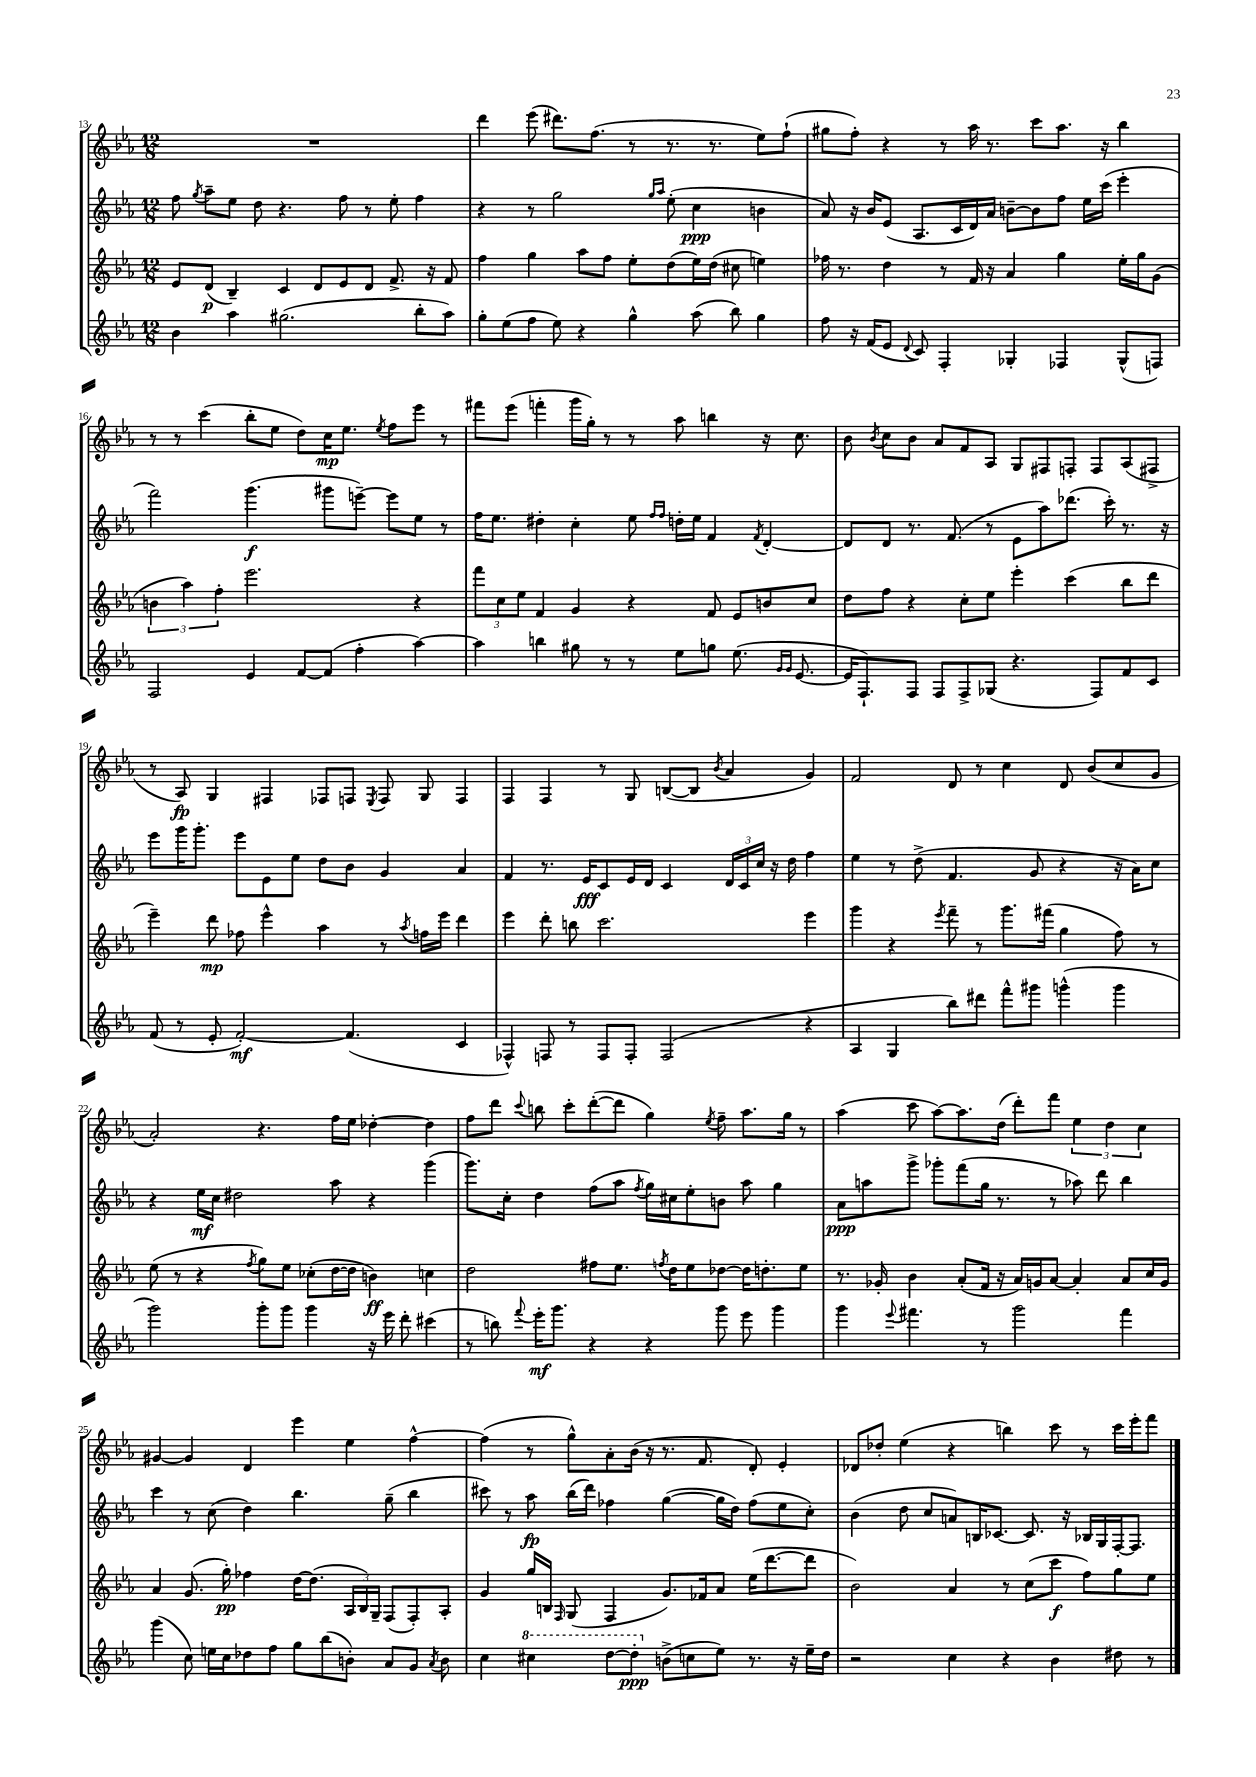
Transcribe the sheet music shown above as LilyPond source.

<<
\new StaffGroup <<
\new Staff = "s0" {
    \clef treble \key ees \major \numericTimeSignature \time 12/8
    \autoBeamOff R1. |
    d'''4 ees'''8( dis'''8.[) f''8.]( r8 r8. r8. ees''8[) f''8]-!( |
    gis''8[ f''8]-.) r4 r8 aes''16 r8. c'''8[ aes''8.] r16 bes''4 |
    r8 r8 c'''4( bes''8[-. ees''8] d''8[) c''16\mp ees''8.] \acciaccatura { ees''8 } f''8[ ees'''8] r8 |
    fis'''8[ ees'''8]( f'''4-. g'''16[ g''16]-.) r8 r8 aes''8 b''4 r16 c''8. |
    bes'8 \acciaccatura { bes'8 } c''8[ bes'8] aes'8[ f'8 aes8] g8[ fis8 f8]-. f8[ aes8( fis8]-> |
    r8 aes8\fp) g4 fis4 fes8[ f8] \acciaccatura { ees8 } f8 g8 f4 |
    f4 f4 r8 g8 b8[~( b8] \acciaccatura { bes'8 } aes'4 g'4) |
    f'2 d'8 r8 c''4 d'8 bes'8[( c''8 g'8] |
    aes'2-.) r4. f''16[ ees''16] des''4~-. des''4 |
    f''8[ d'''8] \appoggiatura { c'''8 } b''8 c'''8[-. d'''8~-.( d'''8] g''4) \acciaccatura { ees''8 } f''8-- aes''8.[ g''16] r8 |
    aes''4( c'''8 aes''8[~) aes''8. d''16]( d'''8[-.) f'''8] \tuplet 3/2 { ees''4 d''4 c''4 } |
    gis'4~ gis'4 d'4 ees'''4 ees''4 f''4~-^ |
    f''4( r8 g''8[-^) aes'8-. bes'16]( r16 r8. f'8. d'8-.) ees'4-. |
    des'8[ des''8]-. ees''4( r4 b''4) c'''8 r8 c'''16[ ees'''16-. f'''8] \bar "|." |
}
\new Staff = "s1" {
    \clef treble \key ees \major \numericTimeSignature \time 12/8
    \autoBeamOff f''8 \acciaccatura { g''8 } aes''8[-- ees''8] d''8 r4. f''8 r8 ees''8-. f''4 |
    r4 r8 g''2 \grace { g''16[ aes''16] } ees''8-.( c''4\ppp b'4 |
    aes'8) r16 bes'16[ ees'8]( aes8.[ c'16 d'16) aes'16] b'8[~-- b'8 f''8] ees''16[ c'''16]( ees'''4-. |
    f'''2) g'''4.\f( gis'''8[ e'''8]~--) e'''8[ ees''8] r8 |
    f''16[ ees''8.] dis''4-. c''4-. ees''8 \grace { f''16[ f''16] } d''16[-. ees''16] f'4 \acciaccatura { f'8 } d'4~-. |
    d'8[ d'8] r8. f'8.( r8 ees'8[ aes''8) des'''8.]( c'''16-.) r8. r16 |
    ees'''8[ g'''16 g'''8.]-. ees'''8[ ees'8 ees''8] d''8[ bes'8] g'4 aes'4 |
    f'4 r8. ees'16[\fff c'8 ees'16 d'16] c'4 \tuplet 3/2 { d'16[ c'16 c''16] } r16 d''16 f''4 |
    ees''4 r8 d''8->( f'4. g'8 r4 r16 aes'16[) c''8] |
    r4 ees''16[\mf c''16] dis''2 aes''8 r4 g'''4( |
    g'''8.[) c''16]-. d''4 f''8[( aes''8] \acciaccatura { f''8 } g''16[) cis''16 ees''8-. b'8] aes''8 g''4 |
    aes'8[\ppp a''8 g'''8]-> ges'''8[-. f'''8( g''16] r8. r8 aes''8) d'''8 bes''4 |
    c'''4 r8 c''8( d''4) bes''4. g''8--( bes''4 |
    cis'''8) r8 aes''8\fp bes''16[( d'''16]) fes''4 g''4~( g''16[ d''16]) fes''8[( ees''8 c''8]-.) |
    bes'4( d''8 c''8[ a'8) b16 ces'8.]~ ces'8. r16 bes16[ g16 f16~-. f8.] \bar "|." |
}
\new Staff = "s2" {
    \clef treble \key ees \major \numericTimeSignature \time 12/8
    \autoBeamOff ees'8[ d'8]\p( bes4--) c'4 d'8[ ees'8 d'8] f'8.-> r16 f'8 |
    f''4 g''4 aes''8[ f''8] ees''8[-. d''8( ees''16) d''16]( cis''8 e''4) |
    fes''16 r8. d''4 r8 f'16 r16 aes'4 g''4 ees''16[-. g''16 g'8]( |
    \tuplet 3/2 { b'4 aes''4) f''4-. } ees'''2. r4 |
    \tuplet 3/2 { f'''8[ c''8 ees''8] } f'4 g'4 r4 f'8 ees'8[ b'8 c''8] |
    d''8[ f''8] r4 c''8[-. ees''8] ees'''4-. c'''4( bes''8[ d'''8] |
    ees'''4--) d'''8\mp fes''8 ees'''4-^ aes''4 r8 \acciaccatura { aes''8 } f''16[ ees'''16] d'''4 |
    ees'''4 d'''8-. b''8 c'''2. ees'''4 |
    g'''4 r4 \acciaccatura { ees'''8 } f'''8-- r8 g'''8.[ fis'''16]( g''4 f''8) r8 |
    ees''8( r8 r4 \acciaccatura { f''8 } g''8[) ees''8] ces''8[-.( d''16~ d''16] b'4\ff) c''4 |
    d''2 fis''8[ ees''8.] \acciaccatura { f''8 } d''16[ ees''8 des''8]~ des''16[ d''8.-. ees''8] |
    r8. ges'16-. bes'4 aes'8[-.( f'16] r16 aes'16[) g'16 aes'8]~ aes'4-. aes'8[ c''16 g'16] |
    aes'4 g'8.( g''16-.\pp) fes''4 d''16[~ d''8.]( \tuplet 3/2 { aes16[ bes16) g16]-- } f8[( f8-.) aes8]-. |
    g'4 g''16[ b16] \grace { f16 } g8( f4 g'8.[) fes'16 aes'8] ees''16[( d'''8.~ d'''8] |
    bes'2) aes'4 r8 c''8[( c'''8]\f f''8[) g''8 ees''8] \bar "|." |
}
\new Staff = "s3" {
    \clef treble \key ees \major \numericTimeSignature \time 12/8
    \autoBeamOff bes'4 aes''4 gis''2.( bes''8[-. aes''8]) |
    g''8[-. ees''8( f''8] ees''8) r4 g''4-^ aes''8( bes''8) g''4 |
    f''8 r16 f'16[( ees'8] \appoggiatura { d'8 } c'8) f4-. ges4-. fes4 ges8[-^( f8]) |
    f2 ees'4 f'8[~ f'8]( f''4-. aes''4~) |
    aes''4 b''4 gis''8 r8 r8 ees''8[ g''8] ees''8.( \grace { g'16[ g'16] } ees'8.~ |
    ees'16[ f8.-!) f8] f8[ f8-> ges8]( r4. f8[) f'8 c'8] |
    f'8( r8 ees'8-. f'2~-.\mf) f'4.( c'4 |
    fes4-^) f8 r8 f8[ f8]-. f2( r4 |
    aes4 g4 bes''8[) dis'''8] f'''8[-^ gis'''8] g'''4-^( g'''4 |
    g'''2) g'''8[-. g'''8] g'''4 r16 ees'''16 d'''8-. cis'''4( |
    r8 b''8) \appoggiatura { f'''8 } ees'''16[-.\mf g'''8.] r4 r4 g'''8 ees'''8 g'''4 |
    g'''4 \appoggiatura { ees'''8 } fis'''4. r8 g'''2 fis'''4 |
    g'''4( c''8) e''16[ c''16 des''8 f''8] g''8[ bes''8( b'8]-.) aes'8[ g'8] \acciaccatura { aes'8 } b'8 |
    c''4 \ottava #1 cis'''4 d'''8[~ d'''8]-.\ppp \ottava #0 b'8[->( c''!8 ees''8]) r8. r16 ees''16[-- d''16] |
    r2 c''4 r4 bes'4 dis''8 r8 \bar "|." |
}
>>
>>
\layout { \context { \Score currentBarNumber = #13 } }
